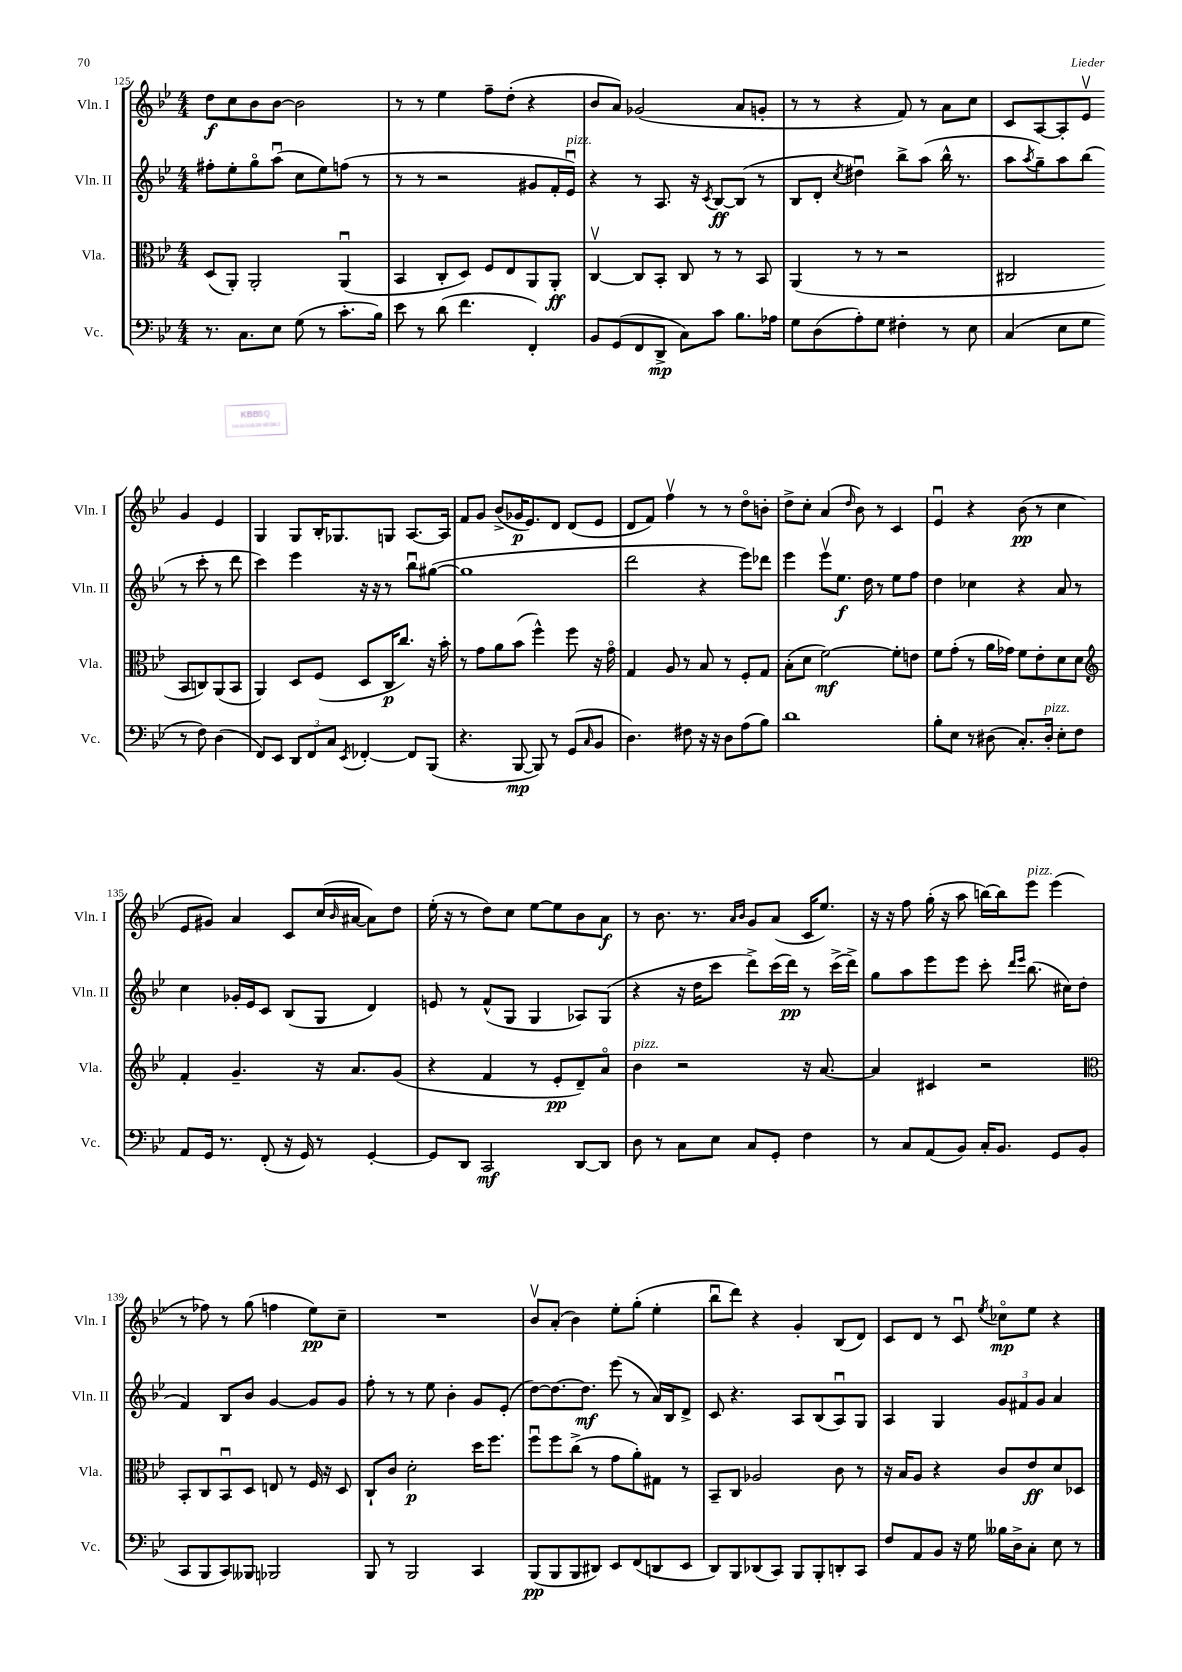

**kern	**dynam	**kern	**dynam	**kern	**dynam	**kern	**dynam
*part4	*part4	*part3	*part3	*part2	*part2	*part1	*part1
*staff4	*staff4	*staff3	*staff3	*staff2	*staff2	*staff1	*staff1
*I"Vc.	*	*I"Vla.	*	*I"Vln. II	*	*I"Vln. I	*
*I'Vc.	*	*I'Vla.	*	*I'Vln. II	*	*I'Vln. I	*
*clefF4	*	*clefC3	*	*clefG2	*	*clefG2	*
*k[b-e-]	*	*k[b-e-]	*	*k[b-e-]	*	*k[b-e-]	*
*M4/4	*	*M4/4	*	*M4/4	*	*M4/4	*
=125	=125	=125	=125	=125	=125	=125	=125
8.r	.	(8D/L	.	8ff#X'\L	.	8dd\L	f
.	.	8AA'/J)	.	8ee-'\	.	8cc\	.
8.C\L	.	.	.	.	.	.	.
.	.	2AA'/	.	8gg\	.	8b-\	.
8E-\J	.	.	.	(8aau\J	.	[8b-\J	.
(8G\	.	.	.	8cc\L	.	2b-\]	.
8r	.	.	.	8ee-\)	.	.	.
8.c'\L	.	(4AAu/	.	(8ffn\J	.	.	.
.	.	.	.	8r	.	.	.
16B-\Jk)	.	.	.	.	.	.	.
=126	=126	=126	=126	=126	=126	=126	=126
8e-\	.	4BB-/	.	8r	.	8r	.
8r	.	.	.	8r	.	8r	.
(8d\	.	8C'/L	.	2r	.	4ee-\	.
4.f\	.	8D/J)	.	.	.	.	.
.	.	8F/L	.	.	.	8ff~\L	.
.	.	8E-/	.	.	.	(8dd'\J	.
4FF'/)	.	8AA/	.	8g#X/L	.	4r	.
.	.	8AA'/J	ff	16f'/L	.	.	.
!	!	!	!	!LO:TX:a:i:t=pizz.	!	!	!
.	.	.	.	16e-u/JJ)	.	.	.
=127	=127	=127	=127	=127	=127	=127	=127
8BB-/L	.	[4Cv/	.	4r	.	8b-/L	.
(8GG/	.	.	.	.	.	8a/J)	.
8FF/	.	8C/L]	.	8r	.	(2g-X/	.
8DD^/J	mp	8BB-'/J	.	8.A/	.	.	.
8C\L)	.	8C/	.	.	.	.	.
.	.	.	.	16r	.	.	.
.	.	.	.	8qc/	.	.	.
8c\J	.	8r	.	[8B-/L	ff	.	.
8.B-\L	.	8r	.	(8B-/J]	.	8a/L	.
.	.	8BB-/	.	8r	.	8gn'/J	.
16A-X\Jk	.	.	.	.	.	.	.
=128	=128	=128	=128	=128	=128	=128	=128
8G\L	.	(4AA/	.	8B-/L	.	8r	.
(8D\	.	.	.	8d'/J	.	8r	.
.	.	.	.	8qcc/	.	.	.
8A'\)	.	8r	.	4dd#Xu\)	.	4r	.
8G\J	.	8r	.	.	.	.	.
4F#X'\	.	2r	.	8bb-^\L	.	8f/)	.
.	.	.	.	(8aa\J	.	8r	.
8r	.	.	.	16bb-^^\	.	8a\L	.
.	.	.	.	8.r	.	.	.
8E-\	.	.	.	.	.	8cc\J	.
=129	=129	=129	=129	=129	=129	=129	=129
(4C/	.	2C#X/	.	8aa\L	.	8c/L	.
.	.	.	.	8qaa/	.	.	.
.	.	.	.	8gg~\)	.	[8A/	.
8E-\L	.	.	.	8aa\	.	8A'/]	.
8G\J	.	.	.	(8bb-\J	.	8e-v/J	.
8r	.	8BB-/L	.	8r	.	4g/	.
8F\)	.	8Cn/)	.	8ccc'\	.	.	.
(4D\	.	(8AA/	.	8r	.	4e-/	.
.	.	8BB-/J	.	8ddd\	.	.	.
!!LO:LB:g=z
=130	=130	=130	=130	=130	=130	=130	=130
8FF/L)	.	4AA/)	.	4ccc\)	.	4G/	.
8EE-/J	.	.	.	.	.	.	.
12DD/L	.	8D/L	.	4eee-\	.	8G/L	.
12FF/	.	.	.	.	.	.	.
.	.	(8F/J	.	.	.	16B-'/K	.
12C/J	.	.	.	.	.	.	.
.	.	.	.	.	.	8.G-X/	.
8qEE-/	.	.	.	.	.	.	.
[4FF-X'/	.	8D/L	.	16r	.	.	.
.	.	.	.	16r	.	.	.
.	.	16C/K	p	8r	.	8Gn/J	.
.	.	8.cc/J)	.	.	.	.	.
8FF-/L]	.	.	.	8bb-u\L	.	[8.A/L	.
(8BBB-/J	.	16r	.	([8gg#X\J	.	.	.
.	.	16b-'\	.	.	.	16A/Jk]	.
=131	=131	=131	=131	=131	=131	=131	=131
4.r	.	8r	.	1gg#]	.	8f/L	.
.	.	8g\L	.	.	.	8g/J	.
.	.	8a\	.	.	.	(8b-^/L	.
[8BBB-/	mp	(8b-\J	.	.	.	16g-X/K	p
.	.	.	.	.	.	8.e-/)	.
8BBB-/])	.	4ff^^\)	.	.	.	.	.
8r	.	.	.	.	.	8d/J	.
(8GG/L	.	8ff\	.	.	.	(8d/L	.
16qqC/	.	.	.	.	.	.	.
8BB-/J	.	16r	.	.	.	8e-/J	.
.	.	16g\	.	.	.	.	.
=132	=132	=132	=132	=132	=132	=132	=132
4.D\)	.	4G/	.	2ddd\	.	8d/L	.
.	.	.	.	.	.	8f/J)	.
.	.	8A/	.	.	.	4ffv\	.
8F#X\	.	8r	.	.	.	.	.
16r	.	8B-/	.	4r	.	8r	.
16r	.	.	.	.	.	.	.
8D\L	.	8r	.	.	.	8r	.
(8A\	.	8F'/L	.	8eee-\L)	.	8dd\L	.
8B-\J)	.	8G/J	.	8ddd-X\J	.	8bn'\J	.
=133	=133	=133	=133	=133	=133	=133	=133
1d	.	(8B-'\L	.	4eee-\	.	8dd^\L	.
.	.	8d\J	.	.	.	8cc'\J	.
.	.	[2f\)	mf	8eee-v\L	.	(4a/	.
.	.	.	.	8.ee-\J	f	.	.
.	.	.	.	.	.	16qqdd/	.
.	.	.	.	.	.	8b-\)	.
.	.	.	.	16dd\	.	.	.
.	.	.	.	8r	.	8r	.
.	.	8f'\L]	.	8ee-\L	.	4c/	.
.	.	8en\J	.	8ff\J	.	.	.
=134	=134	=134	=134	=134	=134	=134	=134
8B-'\L	.	8f\L	.	4dd\	.	4e-u/	.
8E-\J	.	(8g'\J	.	.	.	.	.
8r	.	8r	.	4cc-X\	.	4r	.
(8D#X\	.	16a\LL	.	.	.	.	.
.	.	16g-X\JJ)	.	.	.	.	.
8.C'/L)	.	8f\L	.	4r	.	(8b-\	pp
.	.	8e-'\	.	.	.	8r	.
!LO:TX:a:i:t=pizz.	!	!	!	!	!	!	!
16D#'/Jk	.	.	.	.	.	.	.
8E-'\L	.	8d\	.	8a/	.	4cc\	.
8F\J	.	8d\J	.	8r	.	.	.
!!LO:LB:g=z
=135	=135	=135	=135	=135	=135	=135	=135
*	*	*clefG2	*	*	*	*	*
8AA/L	.	4f'/	.	4cc\	.	8e-/L	.
16GG/Jk	.	.	.	.	.	8g#X/J)	.
8.r	.	.	.	.	.	.	.
.	.	4.g~/	.	16g-X'/LL	.	4a/	.
.	.	.	.	16e-/J	.	.	.
(8FF'/	.	.	.	8c/J	.	.	.
16r	.	.	.	(8B-/L	.	8c/L	.
16GG/)	.	.	.	.	.	.	.
8r	.	16r	.	8G/J	.	(16cc/L	.
.	.	.	.	.	.	16qqb-/	.
.	.	8.a/L	.	.	.	[16a#X/JJ	.
[4GG'/	.	.	.	4d/)	.	8a#\L])	.
.	.	(8g/J	.	.	.	8dd\J	.
=136	=136	=136	=136	=136	=136	=136	=136
8GG/L]	.	4r	.	8en/	.	(16ee-'\	.
.	.	.	.	.	.	16r	.
8DD/J	.	.	.	8r	.	8r	.
2CC/	mf	4f/	.	(8f^^/L	.	8dd\L)	.
.	.	.	.	8G/J	.	8cc\J	.
.	.	8r	.	4G/	.	[8ee-\L	.
.	.	8e-'/L	pp	.	.	8ee-\]	.
[8DD/L	.	8d~/)	.	8A-X/L)	.	8b-\	.
8DD/J]	.	8a/J	.	(8G/J	.	8a\J	f
=137	=137	=137	=137	=137	=137	=137	=137
!	!	!LO:TX:a:i:t=pizz.	!	!	!	!	!
8D\	.	4b-\	.	4r	.	8r	.
8r	.	.	.	.	.	8.b-\	.
8C\L	.	2r	.	16r	.	.	.
.	.	.	.	16dd\KL	.	8.r	.
8E-\J	.	.	.	8ccc\J	.	.	.
.	.	.	.	.	.	16qqa/LL	.
.	.	.	.	.	.	16qqb-/JJ	.
8C/L	.	.	.	8ddd^\L)	.	8g/L	.
8GG'/J	.	.	.	(16ccc\L	.	(8a/J	.
.	.	.	.	16ddd\JJ)	pp	.	.
4F\	.	16r	.	8r	.	16c/KL	.
.	.	[8.a/	.	.	.	8.ee-/J)	.
.	.	.	.	(16ccc^\LL	.	.	.
.	.	.	.	16ddd^\JJ)	.	.	.
=138	=138	=138	=138	=138	=138	=138	=138
8r	.	4a/]	.	8gg\L	.	16r	.
.	.	.	.	.	.	16r	.
8C/L	.	.	.	8aa\	.	8ff\	.
(8AA/	.	4c#X/	.	8eee-\	.	(16gg'\	.
.	.	.	.	.	.	16r	.
8BB-/J)	.	.	.	8eee-\J	.	8aa\	.
16C'/KL	.	2r	.	8ccc'\	.	[16bbn\LL)	.
8.BB-/J	.	.	.	.	.	16bb\J]	.
.	.	.	.	16qqddd/LL	.	.	.
.	.	.	.	16qqeee-/JJ	.	.	.
!	!	!	!	!	!	!LO:TX:a:i:t=pizz.	!
.	.	.	.	(8.bb-\	.	8eee-\J	.
8GG/L	.	.	.	.	.	(4eee-\	.
.	.	.	.	16cc#X\KL)	.	.	.
(8BB-/J	.	.	.	(8dd\J	.	.	.
!!LO:LB:g=z
=139	=139	=139	=139	=139	=139	=139	=139
*	*	*clefC3	*	*	*	*	*
8CC/L	.	8BB-'/L	.	4f/)	.	8r	.
8BBB-/	.	8C/	.	.	.	8ff-X\)	.
8CC/)	.	8BB-u/	.	8B-/L	.	8r	.
8BBB--X/J	.	8D/J	.	8b-/J	.	(8gg\	.
2BBB-X/	.	8En/	.	[4g/	.	4ffn\	.
.	.	8r	.	.	.	.	.
.	.	16F/	.	8g/L]	.	8ee-\L)	pp
.	.	16r	.	.	.	.	.
.	.	8D/	.	8g/J	.	8cc~\J	.
=140	=140	=140	=140	=140	=140	=140	=140
8BBB-/	.	8C`/L	.	8ff'\	.	1r	.
8r	.	8c/J	.	8r	.	.	.
2BBB-/	.	2d'\	p	8r	.	.	.
.	.	.	.	8ee-\	.	.	.
.	.	.	.	4b-'\	.	.	.
4CC/	.	16dd\KL	.	8g/L	.	.	.
.	.	8.ff\J	.	.	.	.	.
.	.	.	.	(8e-'/J	.	.	.
=141	=141	=141	=141	=141	=141	=141	=141
(8BBB-/L	pp	8ffu\L	.	[8dd\L)	.	8b-v/L	.
8BBB-/	.	8ff\	.	8.dd\_	.	(8a'/J	.
8BBB-/	.	(8cc^\J	.	.	.	4b-\)	.
.	.	.	.	8.dd\J]	mf	.	.
8DD#X/J)	.	8r	.	.	.	.	.
8EE-/L	.	8g\L	.	(8eee-\	.	8ee-'\L	.
(8FF/	.	8a'\)	.	8r	.	(8gg'\J	.
8DDn/	.	8G#X\J	.	16a/LL)	.	4ee-'\	.
.	.	.	.	16B-/J	.	.	.
8EE-/J	.	8r	.	8d^/J	.	.	.
=142	=142	=142	=142	=142	=142	=142	=142
8DD/L)	.	8BB-~/L	.	8c/	.	8bb-u\L	.
8BBB-/	.	8C/J	.	4.r	.	8ddd\J)	.
(8DD-X/	.	2A-X/	.	.	.	4r	.
8CC/J)	.	.	.	.	.	.	.
8BBB-/L	.	.	.	8A/L	.	4g'/	.
8BBB-'/	.	.	.	(8B-/	.	.	.
8DDn'/	.	8c\	.	8Au/)	.	(8B-/L	.
8CC/J	.	8r	.	8G/J	.	8d/J)	.
=143	=143	=143	=143	=143	=143	=143	=143
8F/L	.	16r	.	4A/	.	8c/L	.
.	.	16B-/KL	.	.	.	.	.
8AA/	.	8A/J	.	.	.	8d/J	.
8BB-/J	.	4r	.	4G/	.	8r	.
16r	.	.	.	.	.	8cu/	.
16G\	.	.	.	.	.	.	.
.	.	.	.	.	.	8qee-/	.
16B--X\LL	.	8c/L	.	12g/L	.	8cc-X\L	mp
16D^\J	.	.	.	.	.	.	.
.	.	.	.	12f#X/	.	.	.
8C'\J	.	8e-/	ff	.	.	8ee-\J	.
.	.	.	.	12g/J	.	.	.
8E-\	.	8d/	.	4a/	.	4r	.
8r	.	8D-X/J	.	.	.	.	.
==	==	==	==	==	==	==	==
*-	*-	*-	*-	*-	*-	*-	*-
